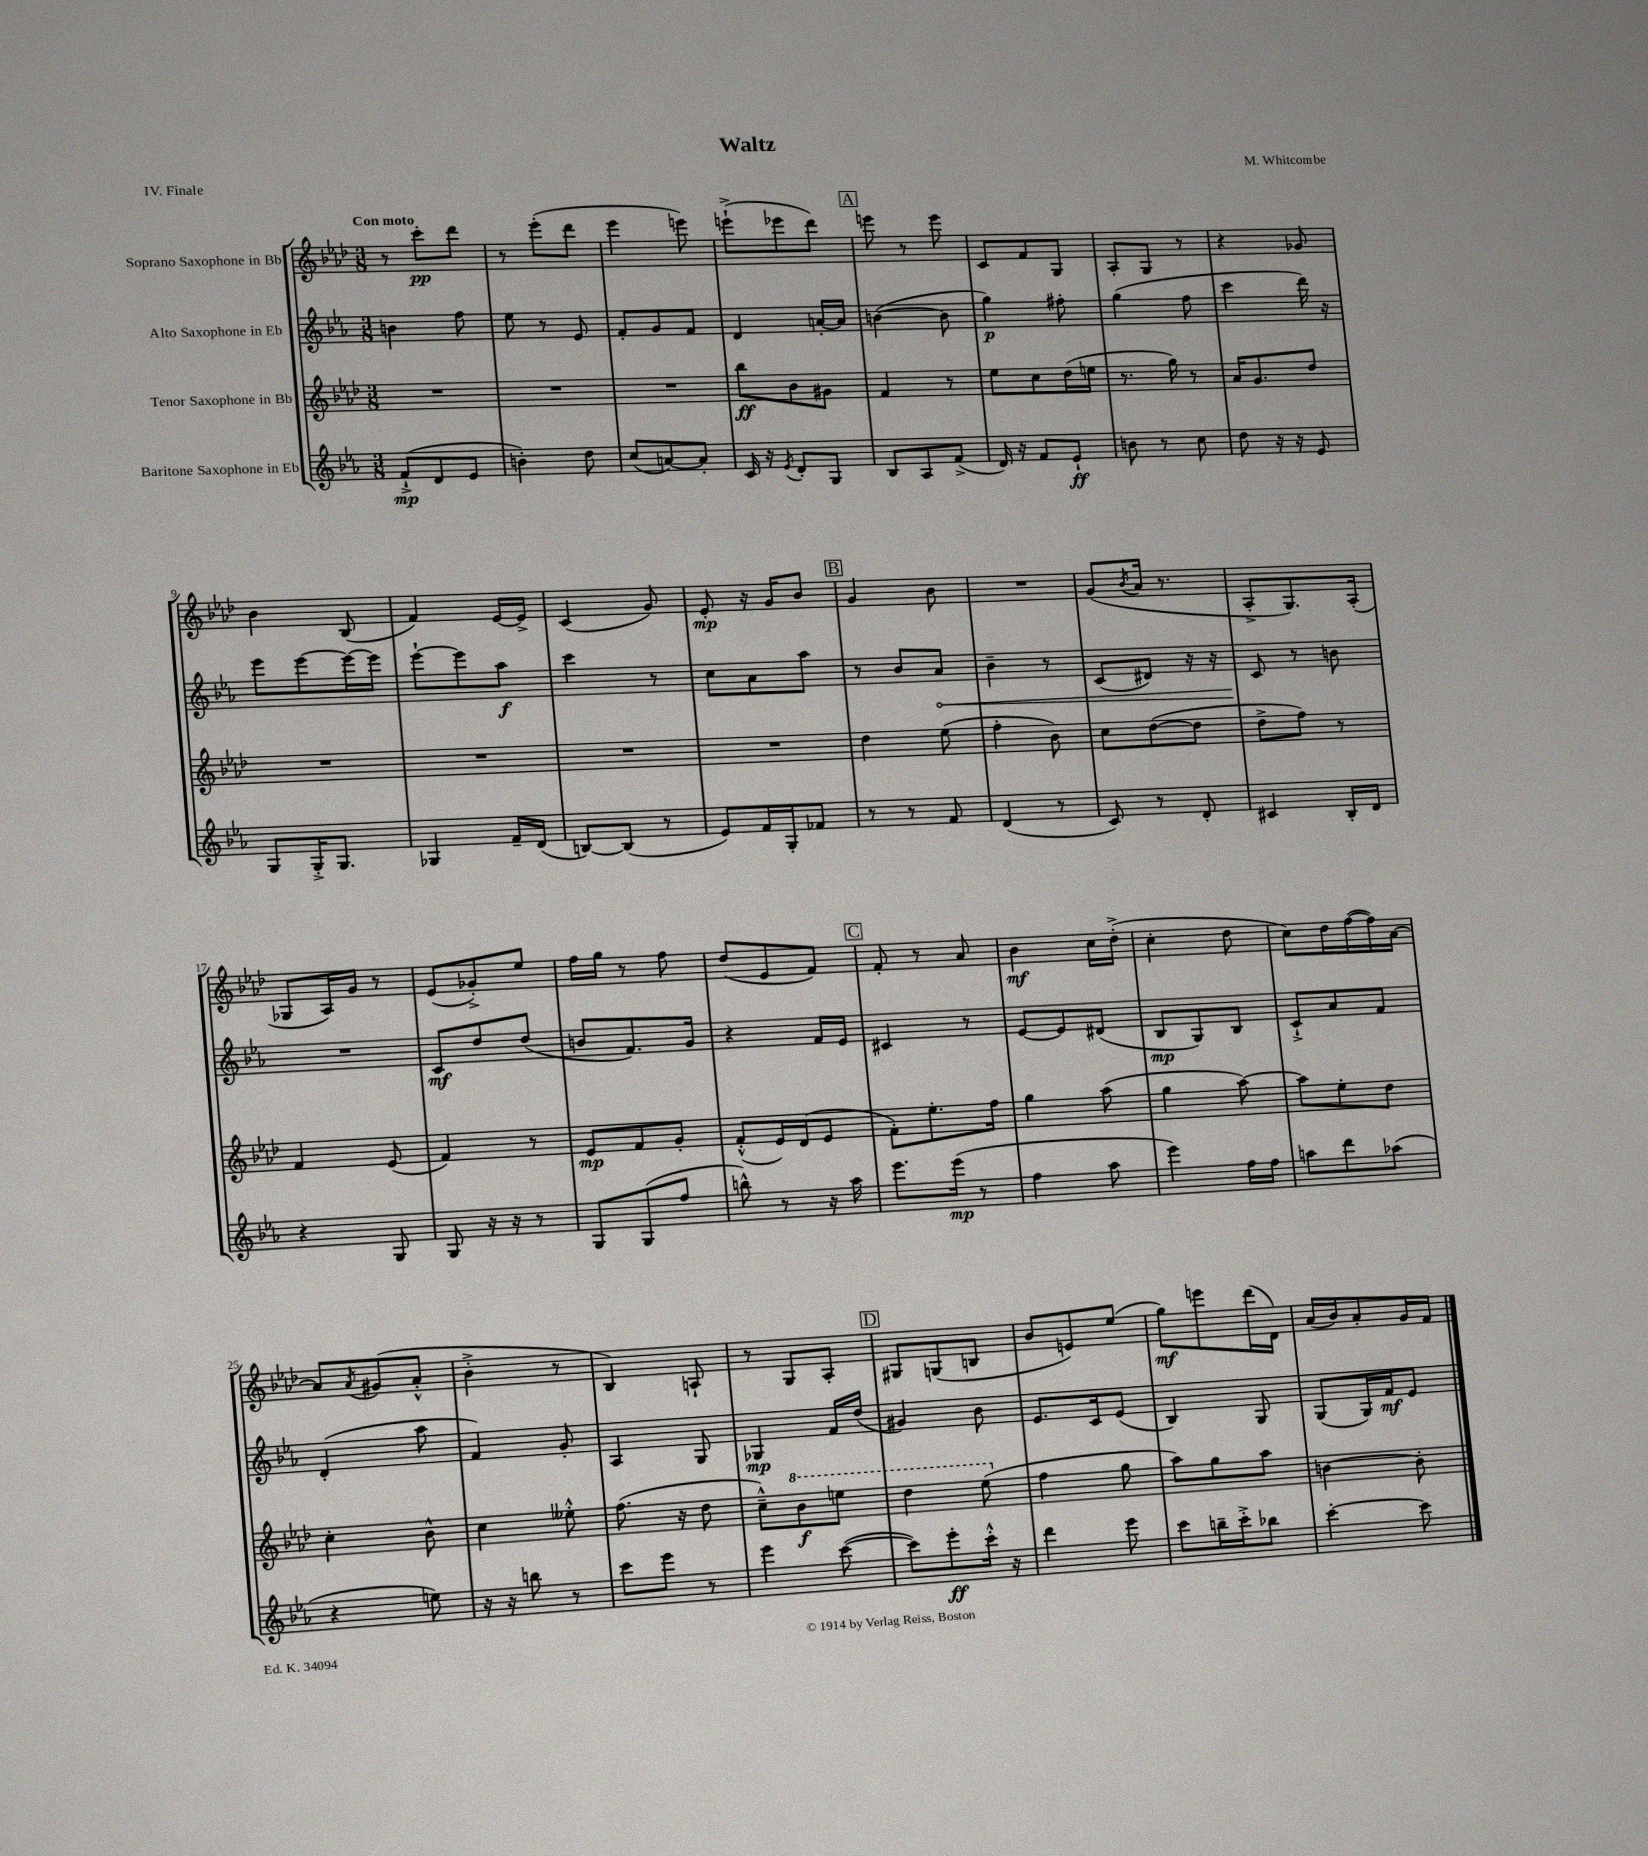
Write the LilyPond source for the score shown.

\header { title = "Waltz" composer = "M. Whitcombe" piece = "IV. Finale" }
<<
\new StaffGroup <<
\new Staff = "s0" \with { instrumentName = "Soprano Saxophone in Bb" } {
    \clef treble \key aes \major \numericTimeSignature \time 3/8 \tempo "Con moto"
    r8 c'''8-.\pp des'''8 |
    r8 ees'''8-.( des'''8 |
    ees'''4 e'''8) |
    e'''8-!->( ees'''8 des'''8) |
    \mark \markup { \box "A" } e'''8 r8 e'''8 |
    c'8 f'8 g8 |
    aes8-. g8 r8 |
    r4 ges'8 |
    bes'4 bes8( |
    f'4) ees'16~ ees'16-> |
    c'4( g'8) |
    ees'8-.\mp r16 g'16 bes'8 |
    \mark \markup { \box "B" } g'4 bes'8 |
    R4. |
    g'8( \acciaccatura { bes'8 } aes'16 r8. |
    aes8-.-> g8.) aes16-.( |
    ges8 aes16) g'16 r8 |
    ees'8( ges'8-.->) ees''8 |
    f''16 g''16 r8 f''8 |
    des''8( ees'8 f'8) |
    \mark \markup { \box "C" } f'8-. r8 aes'8 |
    bes'4\mf c''16 des''16-.->( |
    c''4-. des''8 |
    c''8) des''16 f''16~( f''16) aes'16~ |
    aes'8 \acciaccatura { aes'8 } gis'8( aes'8-.-^ |
    bes'4-.-> r8 |
    bes4) a8-! |
    r8 g8 aes8-. |
    \mark \markup { \box "D" } gis8 g8( b8 |
    bes'8 e'8) ees''8( |
    g''8\mf) e'''8 des'''16( des'16) |
    aes'16( bes'16) aes'8-. g'16 f'16 \bar "|." |
}
\new Staff = "s1" \with { instrumentName = "Alto Saxophone in Eb" } {
    \clef treble \key ees \major \numericTimeSignature \time 3/8
    b'4 f''8 |
    ees''8 r8 ees'8 |
    f'8-. g'8 f'8 |
    d'4 a'16~-. a'16 |
    \mark \markup { \box "A" } b'4~( b'8 |
    g''4\p) fis''8-. |
    g''4( f''8 |
    c'''4 d'''16) r16 |
    ees'''8 ees'''8~ ees'''16~ ees'''16 |
    ees'''8~-! ees'''8 aes''8\f |
    c'''4 r8 |
    c''8 aes'8 aes''8 |
    \mark \markup { \box "B" } r8 bes'8 \once \override Hairpin.circled-tip = ##t aes'8\< |
    bes'4-- r8 |
    c'8( dis'8) r16 r16 |
    c'8\! r8 b'8 |
    R4. |
    c'8\mf d''8 d''8( |
    b'8 f'8.) g'16 |
    r4 f'16 ees'16 |
    \mark \markup { \box "C" } cis'4 r8 |
    ees'8~ ees'8 dis'8( |
    bes8\mp g8) bes8 |
    c'8-!-> aes'8 f'8 |
    d'4-.( aes''8 |
    f'4) g'8-. |
    aes4 g8 |
    ges4\mp f'16 d''16( |
    \mark \markup { \box "D" } gis'4) bes'8 |
    ees'8. c'16 ees'8( |
    bes4) g8 |
    g8( g16) f'16\mf ees'8 \bar "|." |
}
\new Staff = "s2" \with { instrumentName = "Tenor Saxophone in Bb" } {
    \clef treble \key aes \major \numericTimeSignature \time 3/8
    R4. |
    R4. |
    R4. |
    bes''8\ff bes'8 gis'8 |
    \mark \markup { \box "A" } f'4 r8 |
    ees''8 c''8 des''16( e''16 |
    r8. g''16) r8 |
    aes'16 g'8. des''8 |
    R4. |
    R4. |
    R4. |
    R4. |
    \mark \markup { \box "B" } des''4 ees''8( |
    f''4-. bes'8) |
    c''8 des''8~( des''8 |
    des''8-> f''8) r8 |
    f'4 ees'8( |
    f'4) r8 |
    ees'8\mp f'8 g'8-. |
    f'8-.-^( ees'16) des'16( ees'8 |
    \mark \markup { \box "C" } f'8-.) ees''8.-. f''16 |
    g''4 aes''8( |
    g''4 aes''8~) |
    aes''8 ees''8-. des''8 |
    c''4-. bes'8-^ |
    c''4 eeses''8-.-^ |
    f''8.( r16 des''8 |
    c''8---^) \ottava #1 bes''8\f e'''8 |
    \mark \markup { \box "D" } des'''4 ees'''8( \ottava #0 |
    f''4 g''8 |
    aes''8) g''8 aes''8 |
    b'4~ b'8-. \bar "|." |
}
\new Staff = "s3" \with { instrumentName = "Baritone Saxophone in Eb" } {
    \clef treble \key ees \major \numericTimeSignature \time 3/8
    f'8-!->\mp( d'8 ees'8 |
    b'4-.) d''8 |
    c''8( a'8~) a'8-. |
    c'16 r16 \acciaccatura { ees'8 } d'8-. g8 |
    \mark \markup { \box "A" } bes8 aes8 f'8->( |
    d'16) r16 f'8 ees'8-!\ff |
    b'8 r8 c''8 |
    d''8 r16 r16 ees'8 |
    g8 g16-.-> g8. |
    ges4 f'16-- d'16( |
    b8~) b8( r8 |
    ees'8) f'16 g16-. fes'8 |
    \mark \markup { \box "B" } r8 r8 f'8 |
    d'4( r8 |
    c'8) r8 d'8-. |
    cis'4 bes16-. d'16 |
    r4 g8 |
    g8 r16 r16 r8 |
    g8 g8( f''8 |
    b''8-^) r8 r16 aes''16 |
    \mark \markup { \box "C" } ees'''8. ees'''16\mp( r8 |
    f''4 aes''8 |
    ees'''4) f''16 f''16 |
    a''8 d'''8 aes''8( |
    r4 e''8) |
    r16 r16 b''8 r8 |
    c'''8 ees'''8 r8 |
    ees'''4 c'''8~( |
    \mark \markup { \box "D" } c'''8) ees'''8-.\ff c'''16-.-^ r16 |
    d'''4 ees'''8 |
    c'''8 b''16-- c'''16-.-> bes''8 |
    c'''4~-. c'''8 \bar "|." |
}
>>
>>
